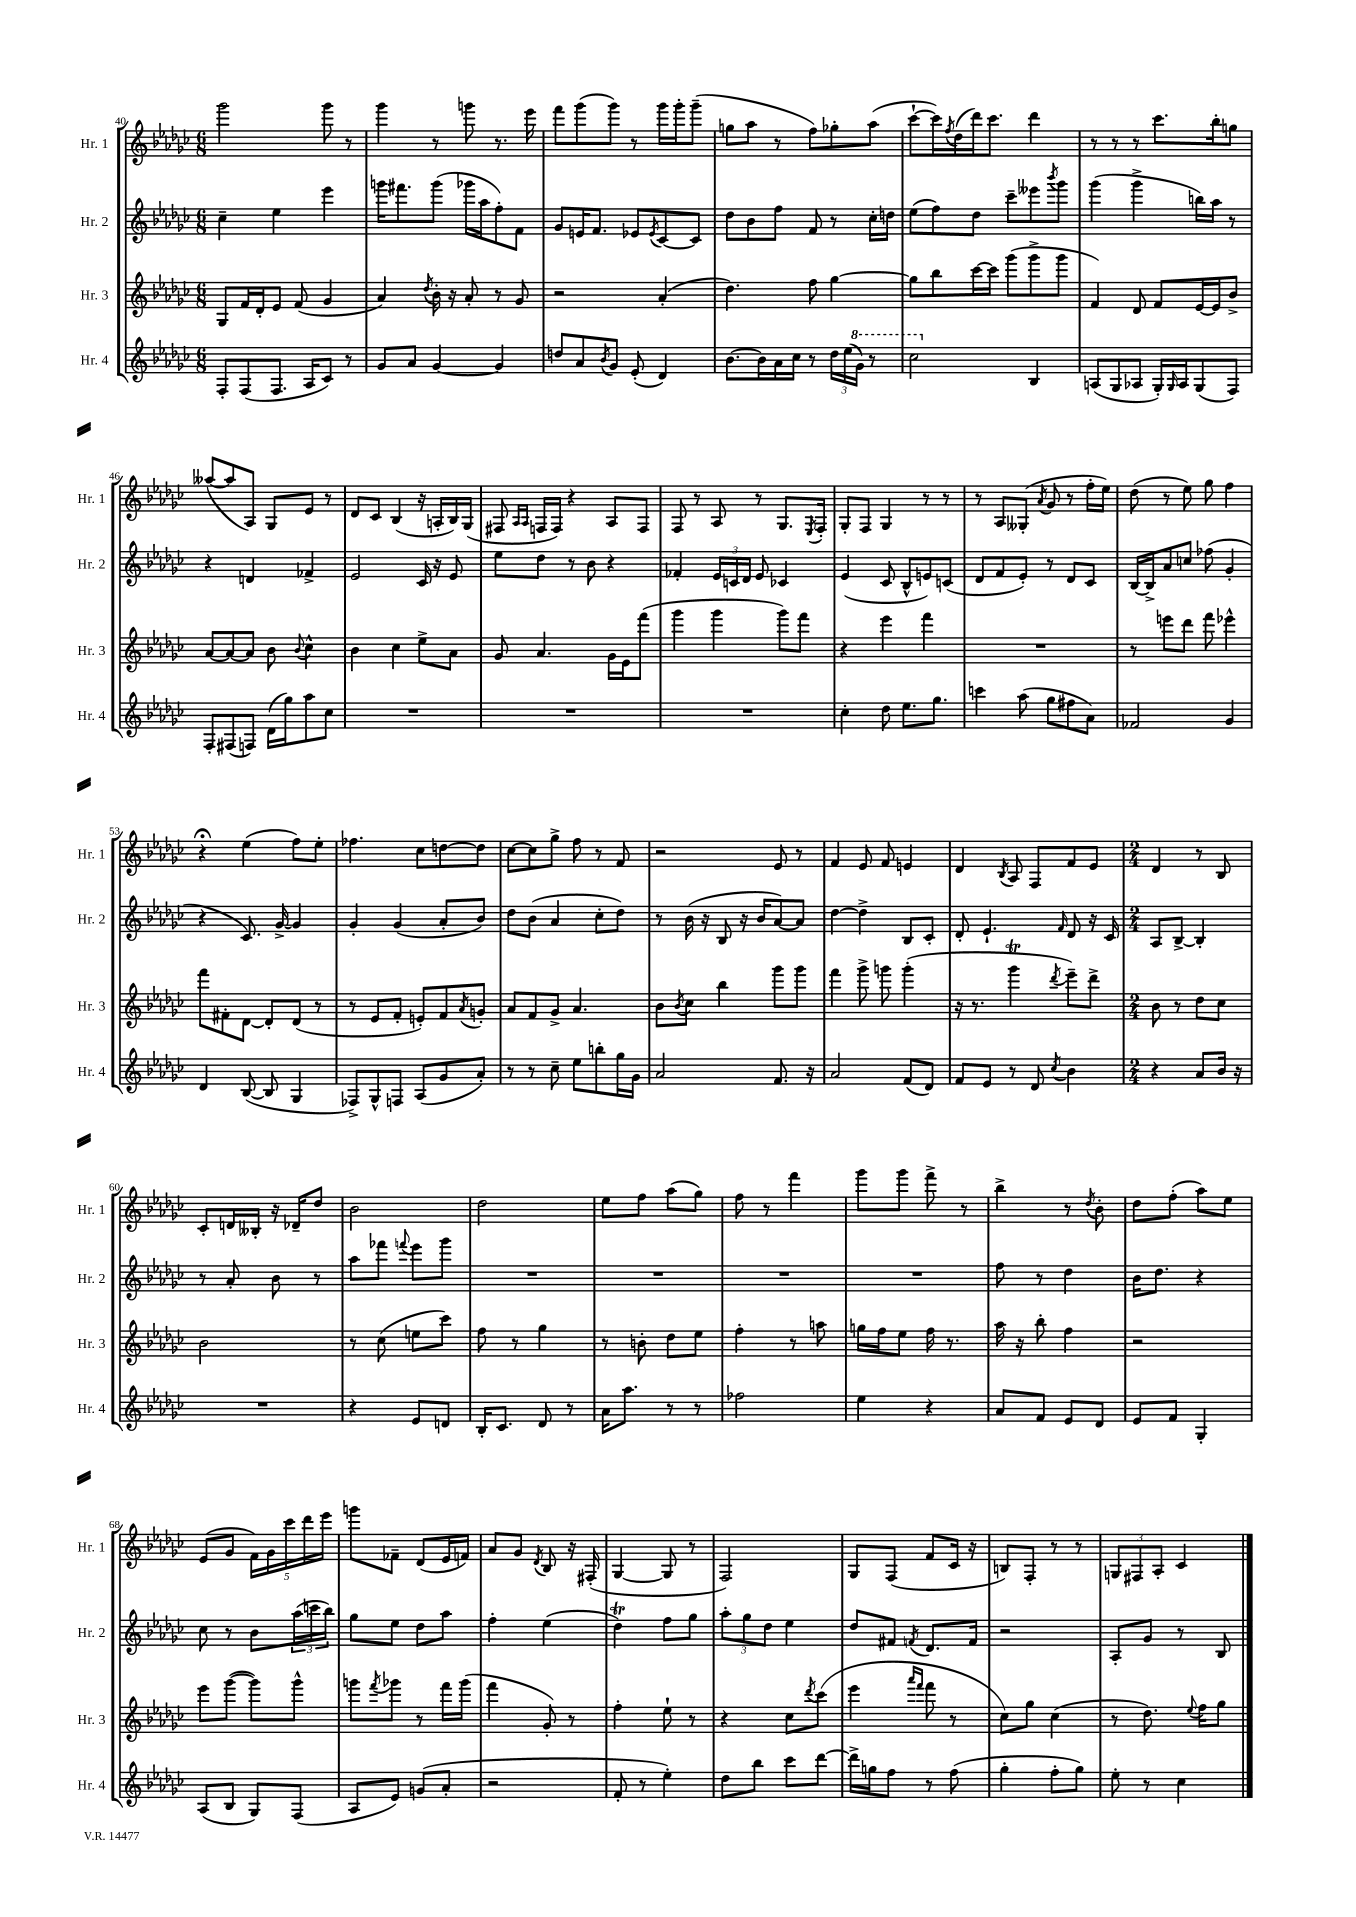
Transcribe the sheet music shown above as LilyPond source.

<<
\new StaffGroup <<
\new Staff = "s0" \with { instrumentName = "Hr. 1" shortInstrumentName = "Hr. 1" } {
    \clef treble \key ges \major \numericTimeSignature \time 6/8
    ges'''2 ges'''8 r8 |
    ges'''4 r8 g'''8 r8. ees'''16 |
    f'''8 ges'''8( ges'''8) r8 ges'''16 ges'''16-. ges'''8--( |
    g''8 aes''8 r8 f''8) ges''8-. aes''8( |
    ces'''8~-! ces'''16) \acciaccatura { f''8 } des''16( des'''16) ces'''8. des'''4 |
    r8 r8 r8 ces'''8. bes''16-. g''8 |
    aeses''8~( aeses''8 aes8) ges8 ees'8 r8 |
    des'8 ces'8 bes4( r16 a16-. bes16) ges16( |
    fis8 \grace { aes16 aes16 } f16 f16) r4 aes8 f8 |
    f8 r8 aes8 r8 ges8. \acciaccatura { ees8 } f16-. |
    ges8-. f8 ges4 r8 r8 |
    r8 aes8 geses8-.( \acciaccatura { aes'8 } ges'8 r8 f''16-. ees''16) |
    des''8( r8 ees''8) ges''8 f''4 |
    r4\fermata ees''4( f''8) ees''8-. |
    fes''4. ces''8 d''8~ d''8 |
    ces''8~ ces''8 ges''8-> f''8 r8 f'8 |
    r2 ees'8 r8 |
    f'4 ees'8 f'8 e'4 |
    des'4 \acciaccatura { bes8 } aes8 f8 f'8 ees'8 |
    \numericTimeSignature \time 2/4 des'4 r8 bes8 |
    ces'8-. d'16 beses16-. r16 des'16-- des''8 |
    bes'2 |
    des''2 |
    ees''8 f''8 aes''8( ges''8) |
    f''8 r8 f'''4 |
    ges'''8 ges'''8 f'''8-> r8 |
    bes''4-> r8 \acciaccatura { des''8 } bes'8-. |
    des''8 f''8-.( aes''8) ees''8 |
    ees'8( ges'8 \tuplet 5/4 { f'16) ges'16 ces'''16 des'''16 ees'''16 } |
    g'''8 fes'8-- des'8( ees'16 f'16) |
    aes'8 ges'8 \acciaccatura { des'8 } bes8 r16 fis16-.( |
    ges4~ ges8 r8 |
    f2) |
    ges8 f8( f'8 ces'16 r16 |
    b8) f8-. r8 r8 |
    \tuplet 3/2 { g8 fis8 aes8-. } ces'4 \bar "|." |
}
\new Staff = "s1" \with { instrumentName = "Hr. 2" shortInstrumentName = "Hr. 2" } {
    \clef treble \key ges \major \numericTimeSignature \time 6/8
    ces''4-- ees''4 ees'''4 |
    g'''16 fis'''8. g'''8( ges'''16 aes''16 f''8-.) f'8 |
    ges'8 e'16 f'8. ees'8 \acciaccatura { ees'8 } ces'8~ ces'8 |
    des''8 bes'8 f''8 f'8 r8 ces''16-. d''16 |
    ees''8( f''8) des''8 ces'''8-- eeses'''8 \acciaccatura { bes'''8 } ges'''8 |
    ges'''4( ges'''4-> b''16) aes''16 r8 |
    r4 d'4 fes'4-> |
    ees'2 ces'16 r16 ees'8 |
    ees''8 des''8 r8 bes'8 r4 |
    fes'4-. \tuplet 3/2 { ees'16 c'16 des'16 } ees'8 ces'4 |
    ees'4( ces'8 bes8-^ e'8) c'8( |
    des'8 f'8 ees'8-.) r8 des'8 ces'8 |
    bes16~ bes16-> aes'8 c''8 fes''8( ges'4-. |
    r4 ces'8.) ges'16~-> ges'4 |
    ges'4-. ges'4( aes'8-. bes'8) |
    des''8 bes'8( aes'4 ces''8-. des''8) |
    r8 bes'16( r16 bes8 r16 bes'16 aes'8~) aes'8 |
    des''4~ des''4-> bes8 ces'8-. |
    des'8-. ees'4.-! \grace { f'16 } des'8 r16 ces'16 |
    \numericTimeSignature \time 2/4 aes8 bes8~-> bes4-. |
    r8 aes'8-. bes'8 r8 |
    aes''8 fes'''8 \appoggiatura { f'''8 } ees'''8 ges'''8 |
    R2 |
    R2 |
    R2 |
    R2 |
    f''8 r8 des''4 |
    bes'16 des''8. r4 |
    ces''8 r8 bes'8 \tuplet 3/2 { aes''16( c'''16 bes''16) } |
    ges''8 ees''8 des''8 aes''8 |
    f''4-. ees''4( |
    des''4\trill) f''8 ges''8 |
    \tuplet 3/2 { aes''8-. ges''8 des''8 } ees''4 |
    des''8 fis'8 \acciaccatura { f'8 } des'8. f'16 |
    r2 |
    aes8-. ges'8 r8 bes8 \bar "|." |
}
\new Staff = "s2" \with { instrumentName = "Hr. 3" shortInstrumentName = "Hr. 3" } {
    \clef treble \key ges \major \numericTimeSignature \time 6/8
    ges8 f'16 des'16-. ees'8 f'8( ges'4 |
    aes'4) \acciaccatura { des''8 } bes'16-. r16 aes'8-. r8 ges'8 |
    r2 aes'4-.( |
    des''4.) f''8 ges''4~ |
    ges''8 bes''8 ces'''16~ ces'''16 ges'''8( ges'''8-> ges'''8 |
    f'4) des'8 f'8 ees'16~ ees'16 bes'8-> |
    aes'8~ aes'8~ aes'8 bes'8 \appoggiatura { bes'8 } ces''4-^ |
    bes'4 ces''4 ees''8-> aes'8 |
    ges'8 aes'4. ges'16 ees'16 f'''8( |
    ges'''4 ges'''4 ges'''8) f'''8 |
    r4 ees'''4 f'''4 |
    R2. |
    r8 e'''8 des'''8 f'''8 ees'''4-^ |
    f'''8 fis'8-. des'8~ des'8-. des'8( r8 |
    r8 ees'8 f'8-. e'8-.) f'8 \acciaccatura { aes'8 } g'8-. |
    aes'8 f'8 ges'8-> aes'4. |
    bes'8 \acciaccatura { bes'8 } ces''8 bes''4 ges'''8 ges'''8 |
    f'''4 ges'''8-> g'''8 g'''4-.( |
    r16 r8. ges'''4\trill \acciaccatura { des'''8 } ees'''8--) des'''8-> |
    \numericTimeSignature \time 2/4 bes'8 r8 des''8 ces''8 |
    bes'2 |
    r8 ces''8( e''8 ces'''8) |
    f''8 r8 ges''4 |
    r8 b'8-. des''8 ees''8 |
    f''4-. r8 a''8 |
    g''16 f''16 ees''8 f''16 r8. |
    aes''16 r16 bes''8-. f''4 |
    r2 |
    ees'''8 ges'''8~( ges'''8) ges'''8-^ |
    g'''8 \acciaccatura { f'''8 } ges'''8 r8 f'''16 ges'''16( |
    f'''4 ges'8-.) r8 |
    f''4-. ees''8-! r8 |
    r4 ces''8 \acciaccatura { des'''8 } ces'''8( |
    ees'''4 \grace { aes'''16 f'''16 } f'''8 r8 |
    ces''8) ges''8 ces''4( |
    r8 des''8.) \appoggiatura { ees''8 } f''16 ges''8 \bar "|." |
}
\new Staff = "s3" \with { instrumentName = "Hr. 4" shortInstrumentName = "Hr. 4" } {
    \clef treble \key ges \major \numericTimeSignature \time 6/8
    f8-. f8( f8. aes16 ces'8) r8 |
    ges'8 aes'8 ges'4~ ges'4 |
    d''8 aes'8 \acciaccatura { bes'8 } ges'8 ees'8-.( des'4) |
    bes'8.~ bes'16 aes'16 ces''16 r8 \tuplet 3/2 { des''16 ees''16( \ottava #1 ges''16) } r8 |
    ces'''2 \ottava #0 bes4 |
    a8( ges8 aes8 ges16-.) \grace { ges16 } aes16 ges8( f8) |
    f8-. fis8( f8) des'16( ges''16) aes''8 ces''8 |
    R2. |
    R2. |
    R2. |
    ces''4-. des''8 ees''8. ges''8. |
    c'''4 aes''8( ges''8 fis''8 aes'8) |
    fes'2 ges'4 |
    des'4 bes8~( bes8 ges4 |
    fes8->) ges8-^ f8 aes8( ges'8 aes'8-.) |
    r8 r8 ces''8-- ees''8 b''8-. ges''16 ges'16 |
    aes'2 f'8. r16 |
    aes'2 f'8( des'8) |
    f'8 ees'8 r8 des'8 \acciaccatura { ces''8 } bes'4 |
    \numericTimeSignature \time 2/4 r4 aes'8 bes'16 r16 |
    R2 |
    r4 ees'8 d'8 |
    bes16-. ces'8. des'8 r8 |
    aes'16 aes''8. r8 r8 |
    fes''2 |
    ees''4 r4 |
    aes'8 f'8 ees'8 des'8 |
    ees'8 f'8 ges4-. |
    aes8( bes8 ges8) f8( |
    aes8 ees'8) g'8( aes'8-. |
    r2 |
    f'8-. r8 ees''4-.) |
    des''8 bes''8 ces'''8 des'''8~ |
    des'''16-> g''16 f''8 r8 f''8( |
    ges''4-. f''8-. ges''8) |
    ees''8-. r8 ces''4 \bar "|." |
}
>>
>>
\layout { \context { \Score currentBarNumber = #40 } }
